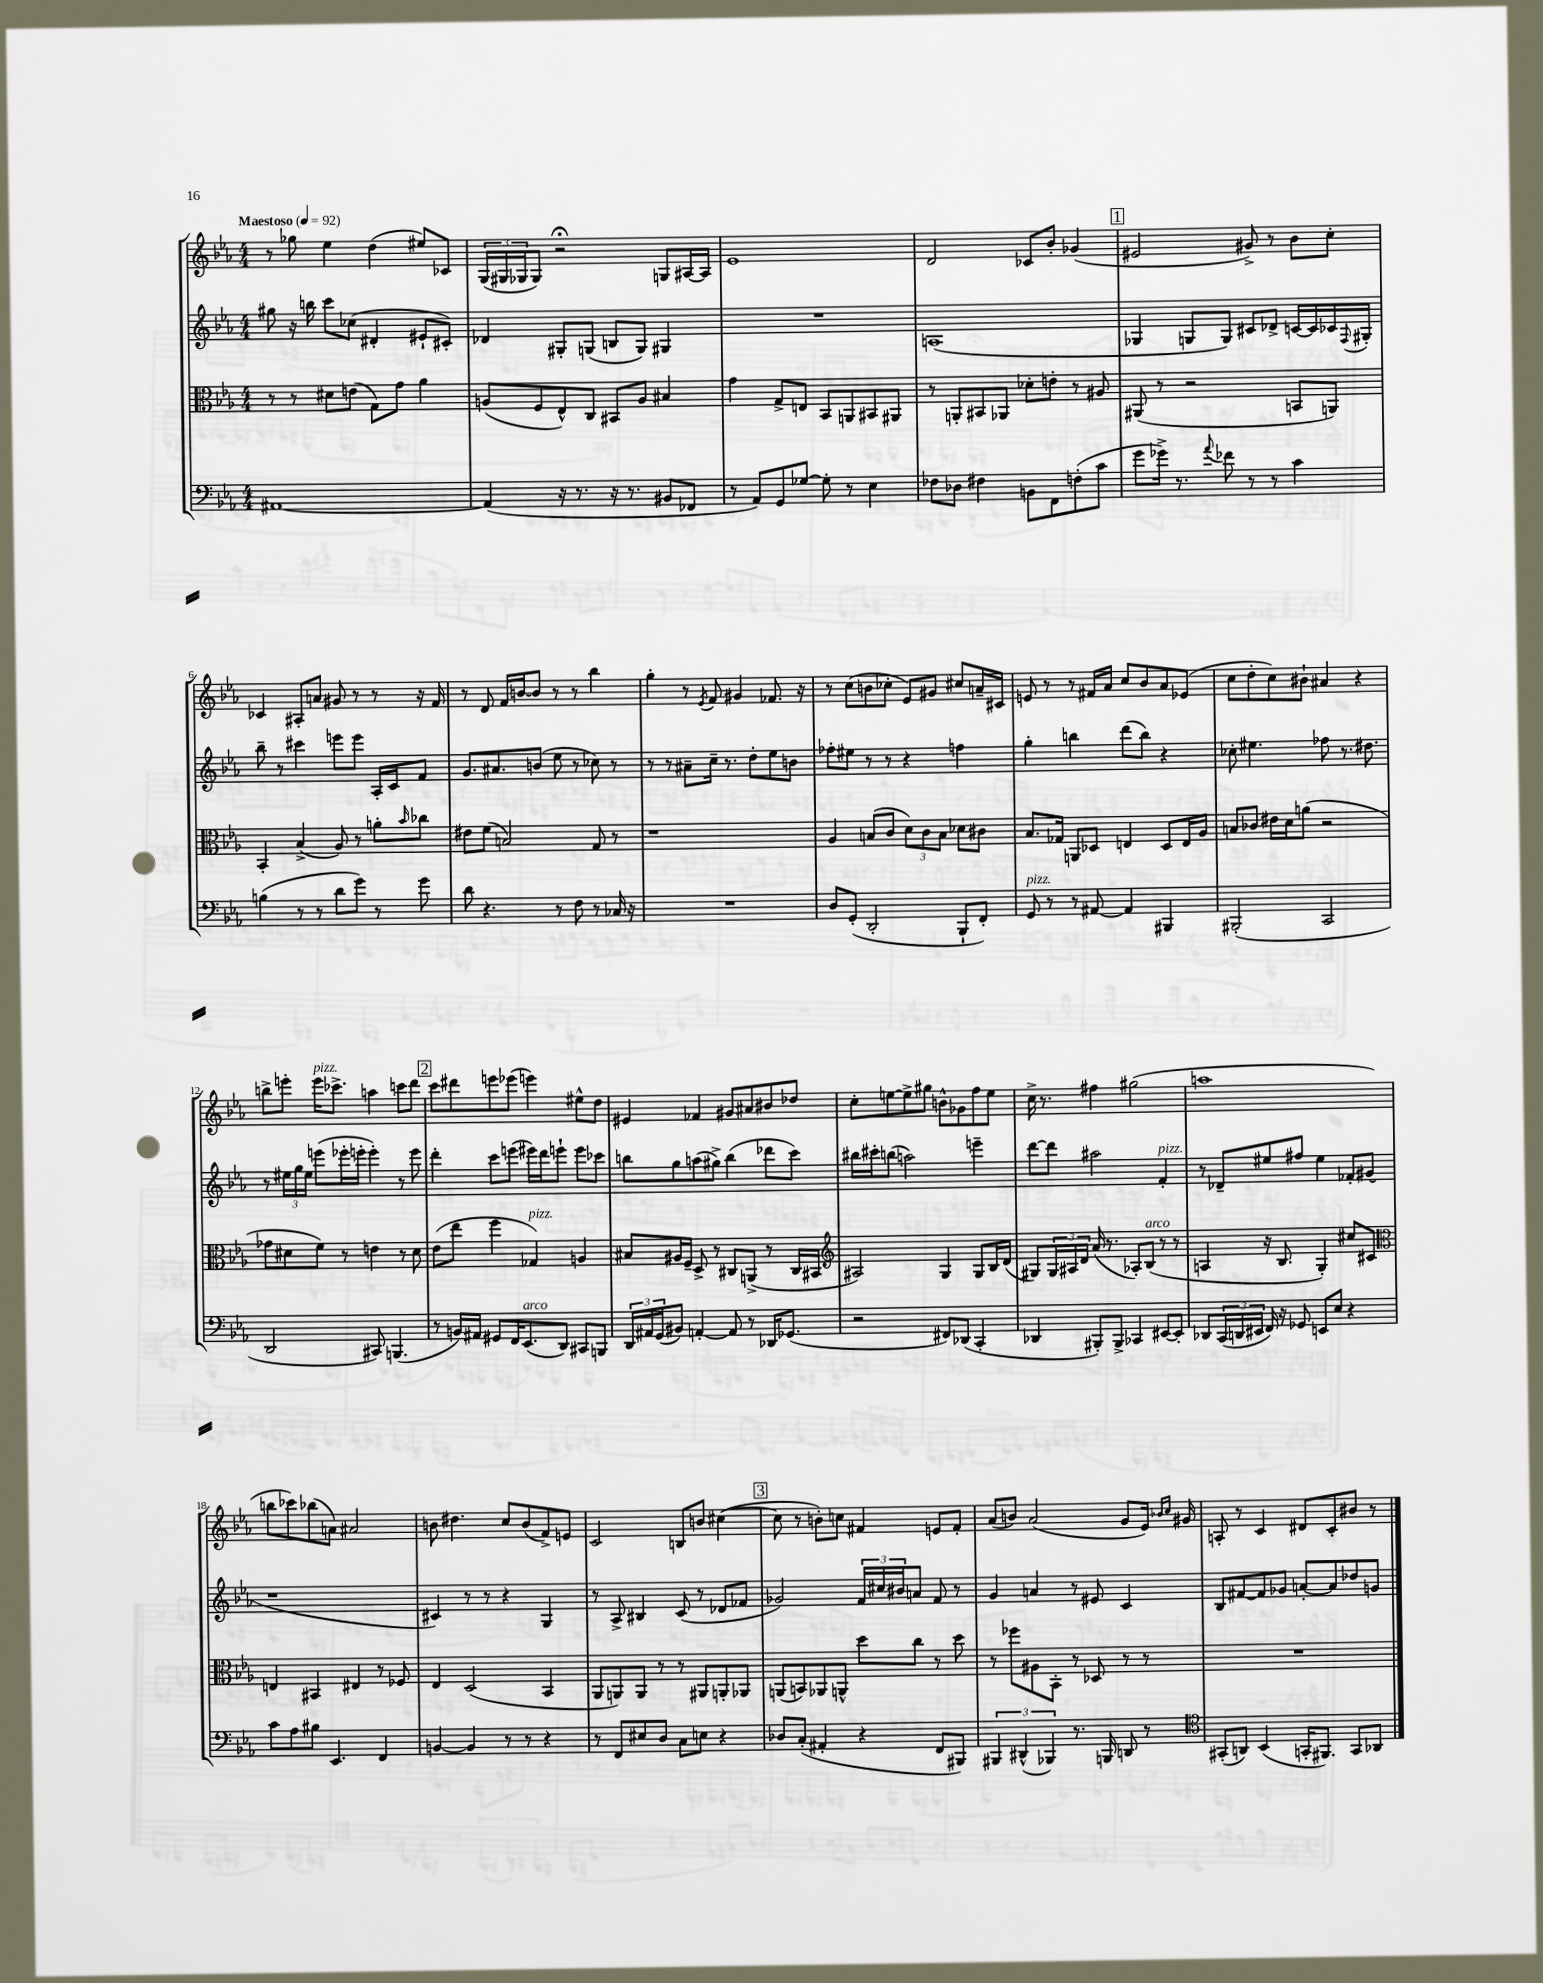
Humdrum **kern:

**kern	**kern	**kern	**kern
*staff4	*staff3	*staff2	*staff1
*clefF4	*clefC3	*clefG2	*clefG2
*k[b-e-a-]	*k[b-e-a-]	*k[b-e-a-]	*k[b-e-a-]
*M4/4	*M4/4	*M4/4	*M4/4
*MM92	*MM92	*MM92	*MM92
[1AA#	8r	8gg#\	8r
.	8r	16r	8gg-\
.	.	16bb\	.
.	8d#\L	8ccc\L	4ee-\
.	(8e\J	(8cc-\J	.
.	8G\L)	4d#'/	(4dd\
.	8g\J	.	.
.	4a-\	8e#`/L	8ee#/L)
.	.	8c#'/J)	8c-/J
=	=	=	=
(4AA#/]	(8A/L	4d-/	(24G/LL
.	.	.	24G#/
.	.	.	24G-/J
.	8F/	.	8G-/J)
16r	8E-^^/)	8G#'/L	2r;
8.r	.	.	.
.	8C/J	(8G/J	.
16r	8BB#/L	8B/L	.
8.r	.	.	.
.	8A/J	8G/J)	.
8BB#/L	4B#/	4G#/	8G/L
8FF-/J	.	.	[16A#/L
.	.	.	16A#/]JJ
=	=	=	=
8r	4g\	1r	1e-
8AA-/L)	.	.	.
8GG/	8G^/L	.	.
[8G-/J	8E/J	.	.
8G-'\]	8BB-/L	.	.
8r	8AA/	.	.
4E-\	8BB#/	.	.
.	8AA#/J	.	.
=	=	=	=
8F-\L	8r	(1A	2d/
8D-\J	8AA'/L	.	.
4F#\	8BB#/	.	.
.	8AA-/J	.	.
8BB\L	8d-'\L	.	8c-/L
8FF\	8e'\J	.	8b-'/J
(8F'\	8r	.	(4g-/
8c\J	8A#/	.	.
=	=	=	=
8g\L	(8AA#/	4G-/	2e#/
16g-^\Jk)	8r	.	.
8.r	.	.	.
.	2r	8G/L	.
8qqa-/	.	.	.
8f-\	.	8G/J)	.
8r	.	8c#/L	8g#^/)
8r	.	8d-^/J	8r
4c\	8BB/L	[16c/LL	8b-\L
.	.	16c/]	.
.	8AA/J)	16c-/	8cc'\J
.	.	8qqF/	.
.	.	16G#'/JJ	.
=	=	=	=
(4B\	4BB-'/	8bb-~\	4c-/
.	.	8r	.
8r	(4B-^/	4ccc#\	8A#'/L
8r	.	.	8a/J
8d\L	8A-/)	8eee\L	8g#/
8g\J)	8r	8eee\J	8r
8r	8a'\L	16A-'/LL	8r
.	.	16c/J	.
.	16qqb-/	.	.
8g\	8cc-\J	8f/J	16r
.	.	.	16f/
=	=	=	=
8d\	8e#\L	8.g/L	8r
4.r	(8f\J	.	8d/
.	.	8.a#/	.
.	2B/)	.	16f/LL
.	.	.	[16b/J
.	.	(8b/J	8b/]J
8r	.	8ee-\	8r
8F\	.	8r	8r
8r	8G/	8cc-\)	4bb-\
16C-/	8r	8r	.
16r	.	.	.
=	=	=	=
1r	1r	8r	4gg'\
.	.	8r	.
.	.	8a#~\L	8r
.	.	.	8qe-/
.	.	16cc~\Jk	8f/
.	.	8.r	.
.	.	.	4g#/
.	.	8dd'\L	.
.	.	8ee-\	8.f-/
.	.	8b\J	.
.	.	.	16r
=	=	=	=
8D/L	4A-/	8ff-'\L	8r
(8GG'/J	.	8ee#\J	(8cc\L
2DD'/	(8B/L	8r	8b\
.	8c/J	8r	8cc-'\J
.	12d\L)	4r	8e-/L)
.	12c\	.	.
.	.	.	8g#/J
.	12B\J	.	.
8BBB-`/L	8d-\L	4ff\	8cc#/L
8FF'/J)	8c#\J	.	16a~/L
.	.	.	16c#/JJ
=	=	=	=
8GG/	8.B-/L	4gg'\	8e/
8r	.	.	8r
.	16G-/Jk	.	.
8r	8AA/L	4bb\	8r
[8AA#/	8D-/J	.	16f#/LL
.	.	.	16a-/JJ
4AA#/]	4E/	(8ddd\L	8cc/L
.	.	8bb\J)	8b-/
4BBB#/	8D-/L	4r	8a-/
.	16E/L	.	(8e-/J
.	16A-/JJ	.	.
=	=	=	=
(2BBB#'/	8B/L	8cc-'\	8cc\L
.	8c-/J	4.ee#\	8dd'\
.	16e#\LL	.	8cc\)
.	16d\J	.	.
.	(8a\J	.	8b#`\J
2CC/	2r	8ff-\	4a#/
.	.	8.r	.
.	.	.	4r
.	.	8.dd#\	.
=	=	=	=
2DD/	8g-\L	8r	8bb^\L
.	8d#\	24ee#\LL	8eee'\J
.	.	24gg\	.
.	.	24ee#\JJ	.
.	8f\J)	(8eee\L	16eee\LK
.	.	.	8.ccc-^\J
.	8r	16eee-'\L	.
.	.	16eee'\JJ	.
8CC#/)	4e\	4eee'\)	4aa\
(4.BBB/	.	.	.
.	8r	8r	8ccc\L
.	8d#\	8eee\	8ddd\J
=	=	=	=
8r	(8e-\L	4ddd'\	8ccc\L
16BB/LL)	8ee-\J	.	8ddd#\
16AA#/JJ	.	.	.
8GG#/L	4ff\	8ccc\L	8eee\
16FF/K	.	(8eee\J	(8eee-\J
(8.EE-/	.	.	.
.	4G-/)	16eee#\LL)	4eee\)
.	.	16ddd\J	.
8DD/J)	.	8eee`\J	.
8CC#/L	4A/	8eee\L	8ee#^^\L
8BBB/J	.	8ccc-\J	8dd\J
=	=	=	=
24DD/LL	8B#/L	8bb\L	4e#/
24AA#/	.	.	.
(24GG/J	.	.	.
8BB#/J)	16A#/L	8gg\	.
.	16F~/JJ	.	.
[4AA'/	8D^/	(8aa\	4f-/
.	8r	8gg#^\J)	.
8AA/]	8C#/L	(4bb\	8g#/L
8r	(8AA^/J	.	8a#/
16DD-/LK	8r	8ddd-\L	8b#/
(8.GG-/J	.	.	.
.	16C#/LL	8ccc\J)	8dd-/J
.	16BB#/JJ	.	.
=	=	=	=
*	*clefG2	*	*
2r	2A#/)	16bb#\LL	8cc'\L
.	.	16ccc#'\J	.
.	.	(8bb\J	[8ee\
.	.	2aa\)	8ee^\]
.	.	.	8gg#\J
8FF#/L)	4G/	.	8b^^\L
(8DD-/J	.	.	8g-\
4CC'/	8G/L	4eee~\	8ff\
.	16B-/L	.	8ee\J
.	(16d/JJ	.	.
=	=	=	=
4DD-/	8G#/L)	[8ddd\L	16cc^\
.	.	.	8.r
.	24G#/L	8ddd\]J	.
.	24A#/	.	.
.	24d/JJ	.	.
8BBB#'/L)	(16a-/	2aa#\	4ff#\
.	8.r	.	.
8BBB#^/J	.	.	.
4CC-/	8A-'/L)	.	(2gg#\
.	(8B-/J	.	.
[8EE#/L	8r	4f'/	.
8EE#'/]J	8r	.	.
=	=	=	=
8DD-/L	4A/	8r	1aa
(24CC/L	.	8d-~/L	.
24DD/	.	.	.
24EE#/JJ	.	.	.
16FF/)	16r	8ee#/	.
16r	8.B-/	.	.
8GG-/	.	8ff#/J	.
8EE/L	4G'/)	4ee#\	.
8E-/J	.	.	.
4r	8cc#/L	8f-'/L	.
.	8c#/J	(8g#/J	.
=	=	=	=
*	*clefC3	*	*
8c\L	4E/	1r	8bb\L
8A-\	.	.	8ccc-\)
8B#\J	4BB#/	.	(8bb-\
4.EE-/	.	.	8a\J)
.	4E#/	.	2a#/
4FF/	8r	.	.
.	8F-/	.	.
=	=	=	=
[4BB/	4E-/	4c#/)	8b\
.	.	.	4.dd#\
4BB/]	(2D/	8r	.
.	.	8r	.
8r	.	4r	8cc/L
8r	.	.	(8b/
4r	4BB-/	4G/	8f^/)
.	.	.	8e/J
=	=	=	=
8r	8AA-/L	8r	2c/
8FF/L	8AA/)	8A-^/	.
8E#/	8AA/J	4B#/	.
8D/J	8r	.	.
8C\L	8r	(8c/	8B/L
8E\J	8AA#/L	8r	8b/J
4r	8AA'/	8d-/L	([4cc#\
.	8AA-/J	8f-/J	.
=	=	=	=
8D-/L	(8AA/L	2g-/)	8cc#\]
(8C'/J	8BB/)	.	8r
4AA#'/	8AA-/	.	8b'\L)
.	8AA^^/J	.	8cc\J
4r	8dd\L	24f/LL	4f#/
.	.	24cc#/	.
.	.	24b#/J	.
.	8cc\J	8a/J	.
8FF/L	8r	8f/	8e/L
8BBB#/J)	8dd\	8r	8f#'/J
=	=	=	=
6BBB#/	8r	4g/	(8a-/L
.	8ff-\L	.	8b/J)
(6DD#^^/	.	.	.
.	8A#\	4a/	(2a-/
6BBB-/)	.	.	.
.	8BB-'\J	.	.
8.r	8r	8r	.
.	8D-/	8e#/	.
16BBB/	.	.	.
8DD/	8r	4c/	8g/L
8r	8r	.	16e-/Jk)
.	.	.	16qqb-/LL
.	.	.	16qqcc/JJ
.	.	.	16g#/
=	=	=	=
*clefC4	*	*	*
(8GG#'/L	1r	8B-/L	8A'/
8AA/J)	.	[8f#/	8r
(4BB-/	.	8f#/]	4c/
.	.	8g-/J	.
16GG'/LK	.	[8a'/L	8d#/L
8.FF#/J)	.	.	.
.	.	8a/]	8c'/
8GG/L	.	8dd-/	8b#/J
8AA-/J	.	8g/J	8r
==	==	==	==
*-	*-	*-	*-
